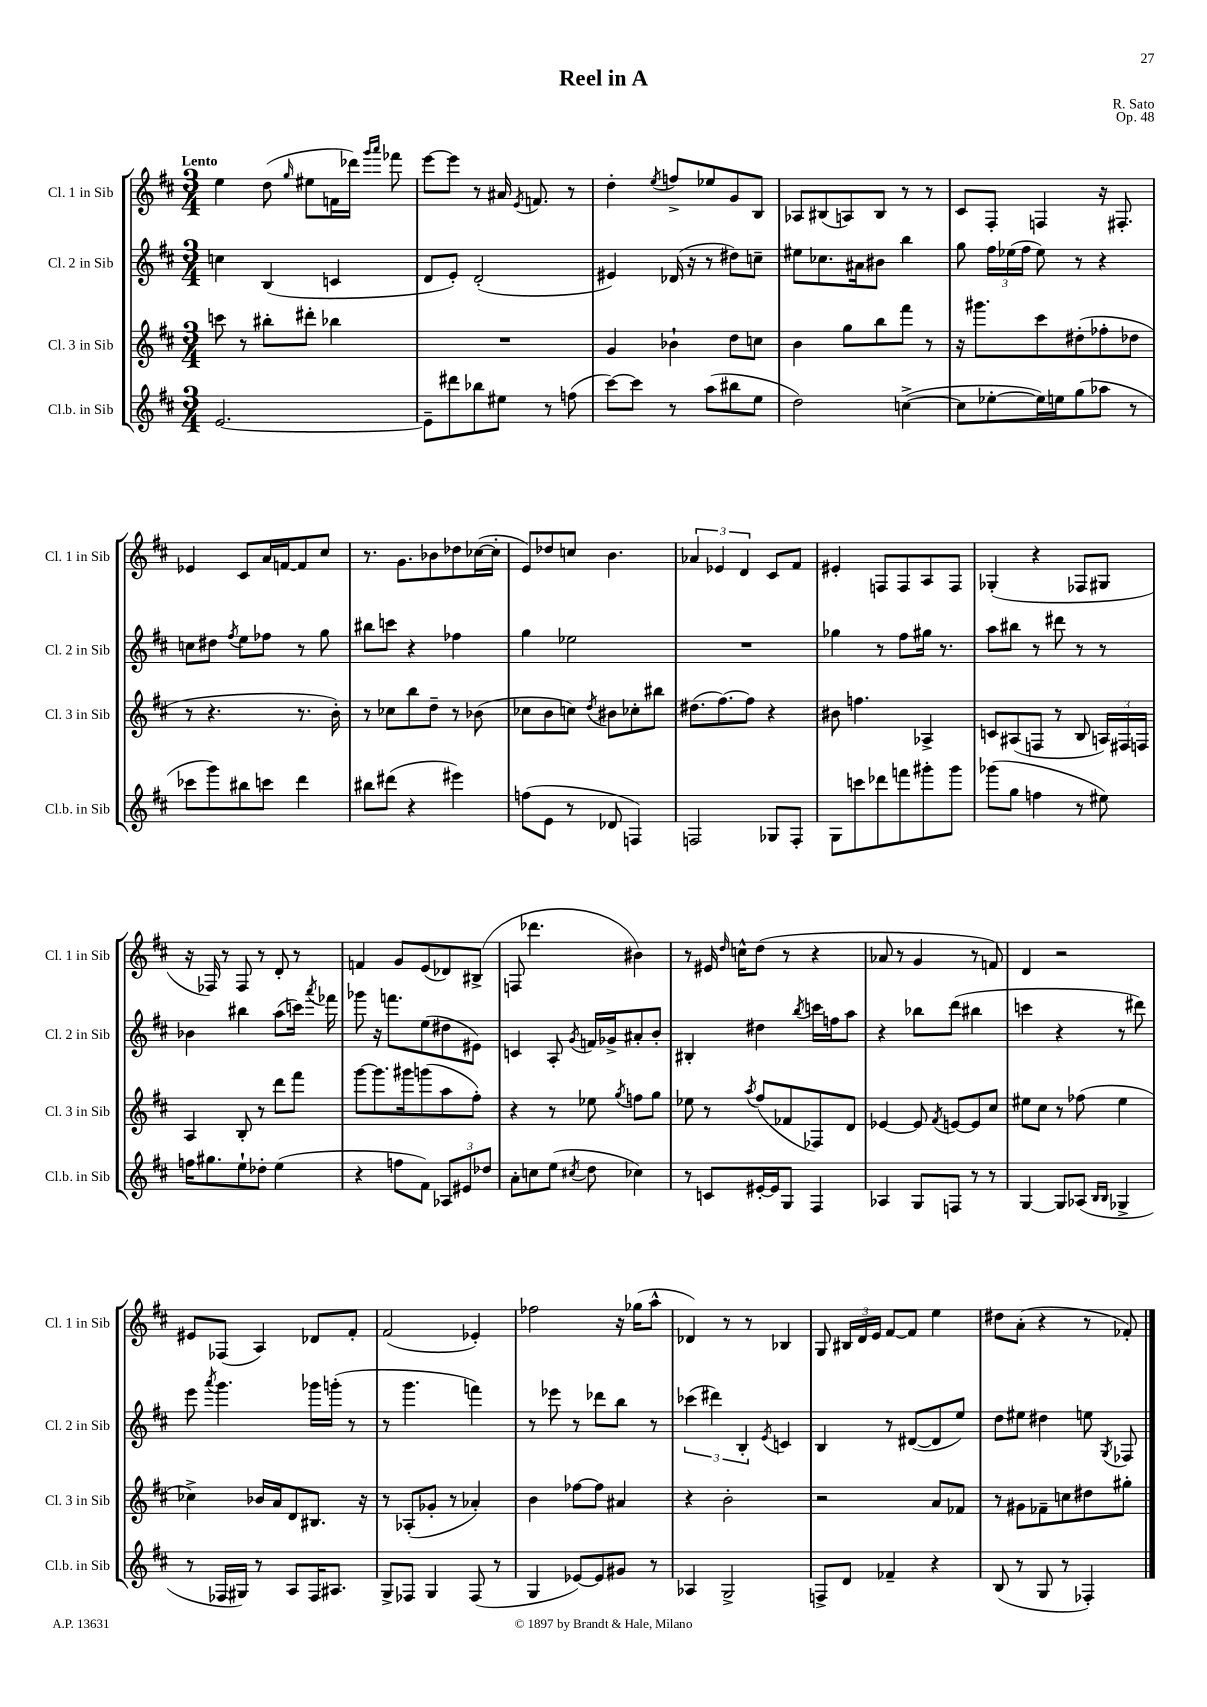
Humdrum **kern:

**kern	**kern	**kern	**kern
*staff4	*staff3	*staff2	*staff1
*clefG2	*clefG2	*clefG2	*clefG2
*k[f#c#]	*k[f#c#]	*k[f#c#]	*k[f#c#]
*M3/4	*M3/4	*M3/4	*M3/4
[2.e/	8ccc\	4cc\	4ee\
.	8r	.	.
.	8bb#'\L	(4B/	(8dd\
.	.	.	16qqgg/
.	8ddd#'\J	.	8ee#\L
.	4bb-\	4c/	16f\L
.	.	.	16ddd-\JJ)
.	.	.	16qqggg/LL
.	.	.	16qqaaa/JJ
.	.	.	8fff-\
=	=	=	=
8e~\]L	2.r	8d/L	[8eee\L
8ddd#\	.	8e'/J)	8eee\]J
8bb-\	.	(2d'/	8r
8ee#\J	.	.	16a#/
.	.	.	8qe/
.	.	.	8.f/
8r	.	.	.
(8ff\	.	.	8r
=	=	=	=
[8ccc#\L)	4g/	4e#/)	4dd'\
8ccc#\]J	.	.	.
.	.	.	8qee/
8r	4b-`\	(16d-/	8ff^/L
.	.	16r	.
(8aa\L	.	8r	8ee-/
8bb#\	8dd\L	8dd#\L)	8g/
8ee\J	8cc\J	8cc~\J	8B/J
=	=	=	=
2dd\)	4b\	8ee#\L	8A-/L
.	.	8.cc-\	(8B#/
.	8gg\L	.	8A/)
.	.	16a#\k	.
.	8bb\	8b#\J	8B#/J
([4cc^\	8fff#\J	4bb\	8r
.	8r	.	8r
=	=	=	=
8cc\]L	16r	8gg\	8c#/L
.	8.ggg#\L	.	.
[8ee-'\	.	24ff#\LL	8F#'/J
.	.	(24ee-\	.
.	.	24ff#\JJ	.
16ee-\]L)	8ccc#\	8ee-\)	4F/
16ee\J	.	.	.
(8gg\	(8dd#'\	8r	.
8aa-\J	8ff-'\	4r	16r
.	.	.	8.F#'/
8r	8dd-\J	.	.
=	=	=	=
8ccc-\L	8r	8cc\L	4e-/
8ggg\)	4.r	8dd#\J	.
.	.	8qff#/	.
8bb#\	.	8ee\L	8c#/L
8ccc\J	.	8ff-\J	16a/L
.	.	.	[16f/J
4ddd\	8.r	8r	8f/]
.	.	8gg\	8cc#/J
.	16b'\)	.	.
=	=	=	=
8bb#\L	8r	8bb#\L	8.r
(8ddd#\J	8cc-\L	8ccc\J	.
.	.	.	8.g\L
4r	8bb\	4r	.
.	8dd~\J	.	8b-\
4eee#\)	8r	4ff-\	8dd-\
.	(8b-\	.	([16cc-\L
.	.	.	16cc-'\]JJ
=	=	=	=
(8ff\L	8cc-\L	4gg\	8e/L)
8e\J	8b\	.	8dd-/
8r	8cc\J)	2ee-\	8cc/J
.	8qdd/	.	.
8d-/	8b#\L	.	4.b\
4F/)	8cc-'\	.	.
.	8bb#\J	.	.
=	=	=	=
2F/	(8.dd#\L	2.r	6a-/
.	.	.	6e-/
.	[8.ff#\)	.	.
.	.	.	6d/
.	8ff#\]J	.	.
8G-/L	4r	.	8c#/L
8F'/J	.	.	8f#/J
=	=	=	=
8G\L	8b#\	4gg-\	4e#'/
8ccc\	4.ff\	.	.
8ddd-\	.	8r	8F/L
8fff\	.	8ff#\L	8F/
8ggg#'\	4A-^/	16gg#\Jk	8A/
.	.	8.r	.
8ggg#\J	.	.	8F/J
=	=	=	=
(8ggg-\L	8c/L	8aa\L	(4G-'/
8gg\J	(8A#/	8bb#\J	.
4ff\	8F/J	8r	4r
.	8r	8ddd#\	.
8r	8B/	8r	8F-/L
8ee#\)	24A/LL)	8r	8G#/J
.	24F#/	.	.
.	24F/JJ	.	.
=	=	=	=
16ff\LK	4A/	4b-\	16r
8.gg#\	.	.	16F-/)
.	.	.	8r
8ee`\	8B'/	4bb#\	8F-/
8dd-'\J	8r	.	8r
(4ee\	8ddd\L	(8aa\L	8d'/
.	8fff#\J	16ccc\Jk)	8r
.	.	8qaaa/	.
.	.	16fff-\	.
=	=	=	=
4r	[8ggg\L	8ggg-\	4f/
.	8.ggg\]	16r	.
.	.	8.fff\L	.
8ff\L	.	.	8g/L
.	16ggg#\k	.	.
8f#\J)	(8ggg\	(8ee\	(8e/
12A-/L	8aa\	8dd#\	8d-/)
12e#/	.	.	.
.	8ff#'\J)	8e#\J)	(8B#^/J
12dd-/J	.	.	.
=	=	=	=
8a'\L	4r	4c/	8F/
8cc\	.	.	4.ddd-\
(8ee\J	8r	8A'/	.
8qcc#/	.	8qg/	.
8dd\	8ee-\	16f/LL	.
.	.	16g-^/J	.
.	8qgg/	.	.
4cc-\)	8ff\L	8a#'/	4b#\)
.	8gg\J	8b'/J	.
=	=	=	=
8r	8ee-\	4B#'/	8r
8c/L	8r	.	16e#/
.	.	.	16qqdd/
.	.	.	16cc^^\LK
.	8qaa/	.	.
[16e#'/L	(8ff#/L	4dd#\	(8dd\J
16e#/]J	.	.	.
8G/J	8f-/	.	8r
.	.	8qbb/	.
4F#/	8F-/)	16ccc\LL	4r
.	.	16ff\J	.
.	8d/J	8aa\J	.
=	=	=	=
4A-/	[4e-/	4r	8a-/
.	.	.	8r
8G/L	8e-/]	8bb-\L	4g/
.	8qf#/	.	.
8F/J	[8e/L	(8ddd\J	.
8r	8e/]	4bb#\	8r
8r	8cc#/J	.	8f/)
=	=	=	=
[4G/	8ee#\L	4ccc\	4d/
.	8cc#\J	.	.
8G/]L	8r	4r	2r
(8A-/J	(8ff-\	.	.
16qqB/LL	.	.	.
16qqB/JJ	.	.	.
4G-^/	4ee#\	8r	.
.	.	8ddd#\)	.
=	=	=	=
8r	4cc-^\)	8eee\	8e#/L
.	.	8qaaa/	.
16F-/LL	.	4.ggg\	(8F-/J
16G#/JJ)	.	.	.
8r	16b-/LL	.	4A/)
.	16a/J	.	.
8A/L	8d/	.	.
16F-/K	8.B#/J	16ggg-\LL	8d-/L
8.A#/J	.	(16ggg'\JJ	.
.	.	8r	8f#'/J
.	16r	.	.
=	=	=	=
8G^/L	8r	8r	(2f#/
8F-/J	(8A-'/L	4.ggg\	.
4G/	8g-'/J	.	.
.	8r	.	.
(8F-/	4a-'/)	4fff\)	4e-'/)
8r	.	.	.
=	=	=	=
4G/	4b\	8r	2ff-\
.	.	8eee-\	.
[8e-/L)	[8ff-\L	8r	.
8e-/]	8ff-\]J	8ddd-\L	.
8g#/J	4a#/	8bb\J	16r
.	.	.	(16gg-\LK
8r	.	8r	8aa^^\J
=	=	=	=
4A-/	4r	(6ccc-\	4d-/)
.	.	6ddd#\)	.
2G^/	2b'\	.	8r
.	.	6B'/	.
.	.	.	8r
.	.	8qe/	.
.	.	4c/	4B-/
=	=	=	=
8F^/L	2r	4B/	8G/
8d/J	.	.	24B#/LL
.	.	.	24d/
.	.	.	24e/JJ
4f-~/	.	8r	[8f#/L
.	.	([8d#/L	8f#/]J
4r	8a/L	8d#/]	4ee\
.	8f-/J	8ee/J)	.
=	=	=	=
(8B/	8r	8dd\L	8dd#\L
8r	8g#\L	8ee#\J	(8a'\J
8G/	8f-~\	4dd#\	4r
8r	8cc\	.	.
4F-'/)	8dd#\	8ee\	8r
.	.	8qG/	.
.	8gg#'\J	8F-/	8f-'/)
==	==	==	==
*-	*-	*-	*-
